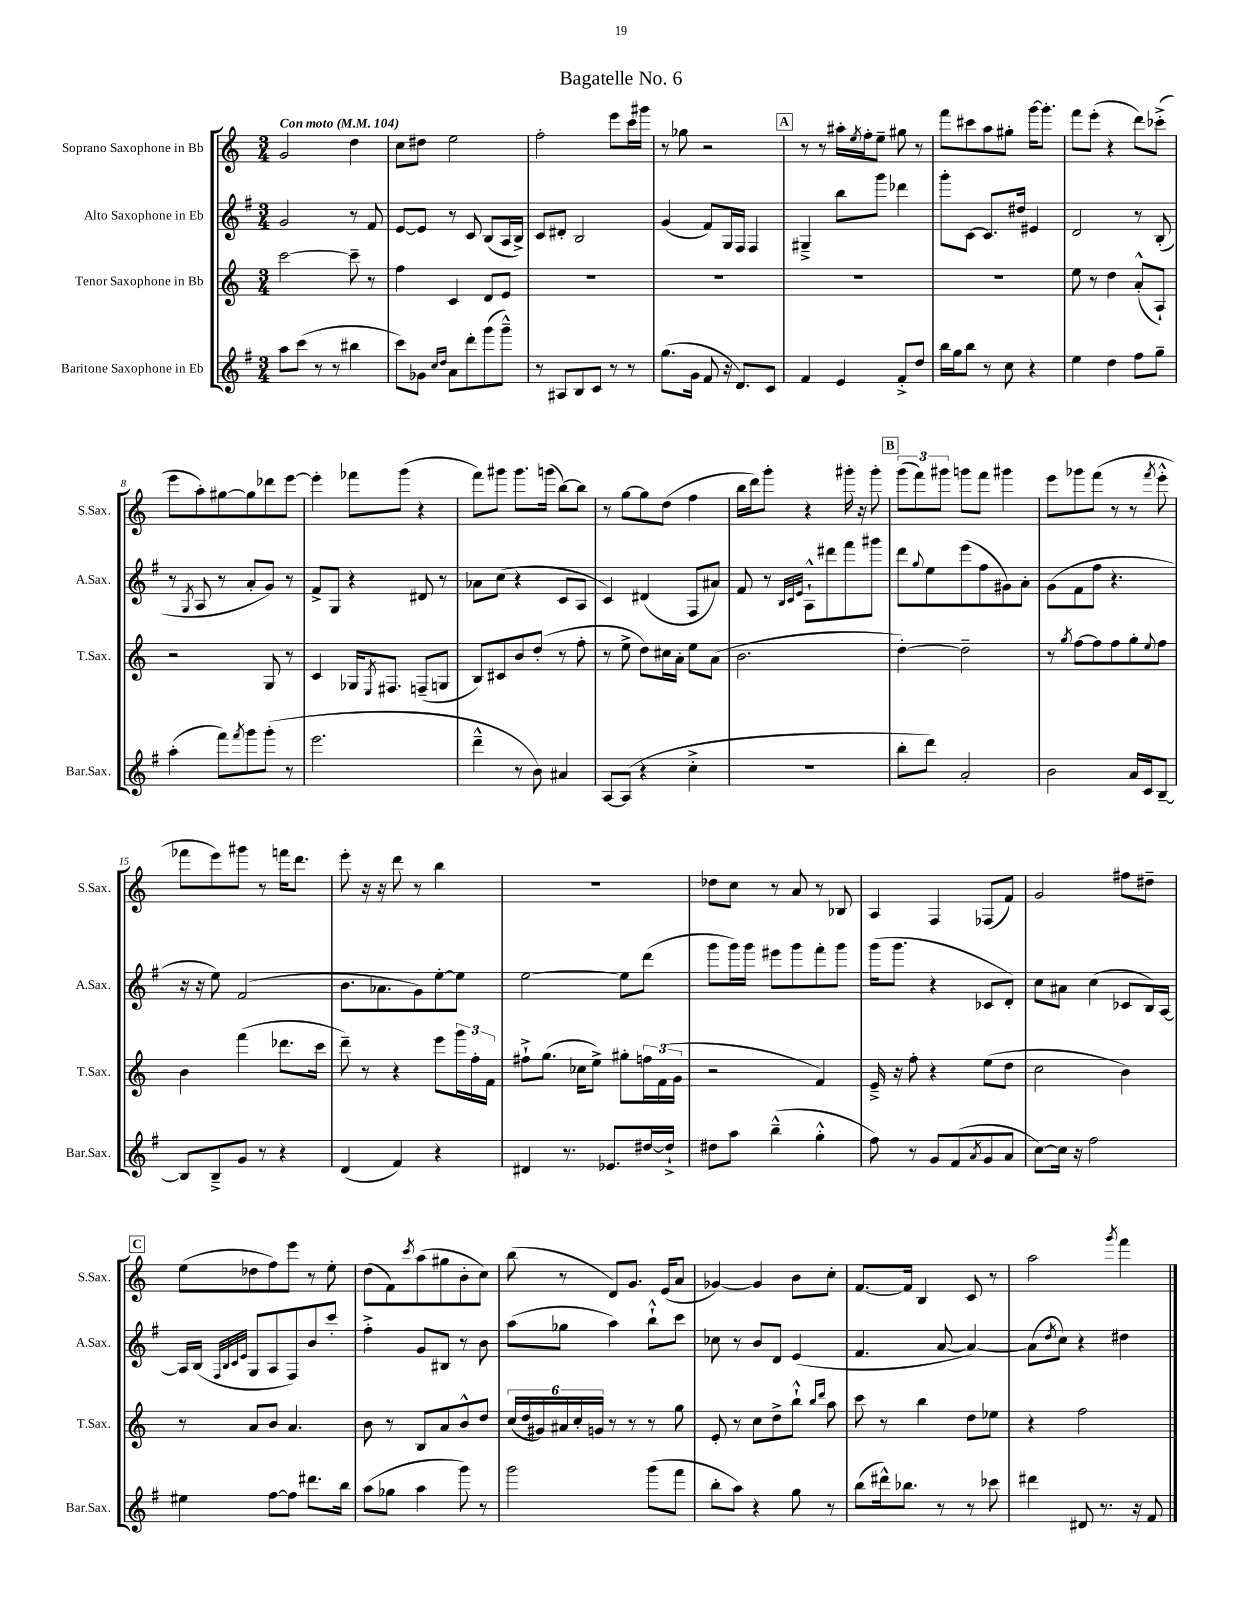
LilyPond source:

\header { title = "Bagatelle No. 6" }
<<
\new StaffGroup <<
\new Staff = "s0" \with { instrumentName = "Soprano Saxophone in Bb" shortInstrumentName = "S.Sax." } {
    \clef treble \key c \major \numericTimeSignature \time 3/4 \tempo "Con moto" 4 = 104
    g'2 d''4 |
    c''8 dis''8 e''2 |
    f''2-. e'''8 c'''16 gis'''16 |
    r8 ges''8 r2 |
    \mark \markup { \box "A" } r8 r8 ais''16-. \acciaccatura { e''8 } f''16-. e''8-- gis''8 r8 |
    f'''8 cis'''8 a''8 gis''8-. g'''16~ g'''8.-. |
    f'''8 e'''8-.( r4 d'''8) ces'''8-.->( |
    e'''8 a''8-.) gis''8~ gis''8 des'''8 e'''8~ |
    e'''4-. fes'''8 g'''8( r4 |
    f'''8) gis'''8 gis'''8. g'''16( b''8~) b''8 |
    r8 g''8~ g''8 d''8( f''4 |
    b''16 d'''16) g'''8-. r4 gis'''16-. r16 gis'''8-. |
    \mark \markup { \box "B" } \tuplet 3/2 { g'''8( f'''8) gis'''8 } g'''8 f'''8 gis'''4 |
    e'''8 ges'''8 f'''8( r8 r8 \acciaccatura { f'''8 } e'''8-.-^ |
    fes'''8 e'''8) gis'''8 r8 f'''16 d'''8. |
    e'''8-. r16 r16 d'''8 r8 b''4 |
    R2. |
    des''8 c''8 r8 a'8 r8 bes8 |
    a4 f4 fes8( f'8) |
    g'2 fis''8 dis''8-- |
    \mark \markup { \box "C" } e''8( des''8 f''8) e'''8 r8 e''8-. |
    d''8( f'8) \acciaccatura { c'''8 } a''8( gis''8 b'8-. c''8) |
    b''8( r8 d'8) g'8. e'16( a'8 |
    ges'4~) ges'4 b'8 c''8-. |
    f'8.~ f'16 b4 c'8 r8 |
    a''2 \acciaccatura { g'''8 } f'''4 \bar "|." |
}
\new Staff = "s1" \with { instrumentName = "Alto Saxophone in Eb" shortInstrumentName = "A.Sax." } {
    \clef treble \key g \major \numericTimeSignature \time 3/4
    g'2 r8 fis'8 |
    e'8~ e'8 r8 c'8 b8( a16 b16->) |
    c'8 dis'8-. b2 |
    g'4( fis'8) g16 fis16 fis4 |
    \mark \markup { \box "A" } gis4---> b''8 g'''8 des'''4 |
    g'''8-. c'8~ c'8. dis''16 eis'4 |
    d'2 r8 b8-.( |
    r8 \acciaccatura { g8 } a8 r8 a'8-. g'8) r8 |
    fis'8-> g8 r4 dis'8 r8 |
    aes'8 c''8( r4 c'8 a8 |
    c'4) dis'4( fis8 ais'8) |
    fis'8 r8 \grace { b32 c'32 e'32 } a8-!-^ dis'''8 fis'''8 gis'''8 |
    \mark \markup { \box "B" } d'''8 \appoggiatura { g''8 } e''8 e'''8( fis''8 gis'8) a'8-. |
    g'8( fis'8 fis''8 r4. |
    r16 r16 e''8) fis'2( |
    b'8. aes'8. g'8) e''8~-. e''8 |
    e''2~ e''8 d'''8( |
    g'''8 g'''16) g'''16 eis'''8 g'''8 fis'''8-. g'''8 |
    g'''16( g'''8. r4 ces'8 d'8-.) |
    c''8 ais'8 c''4( ces'8 b16) a16~ |
    \mark \markup { \box "C" } a16 b16( \grace { fis32 b32 c'32 e'32 } g8 a8 fis8) b'8 c'''8-. |
    fis''4-.-> g'8 bis8 r8 b'8 |
    a''8( ges''8 a''4) b''8-!-^ c'''8 |
    ces''8 r8 b'8 d'8 e'4( |
    fis'4. a'8~ a'4~) |
    a'8( \acciaccatura { d''8 } c''8) r4 dis''4 \bar "|." |
}
\new Staff = "s2" \with { instrumentName = "Tenor Saxophone in Bb" shortInstrumentName = "T.Sax." } {
    \clef treble \key c \major \numericTimeSignature \time 3/4
    c'''2~ c'''8-- r8 |
    f''4 c'4 d'8 e'8 |
    R2. |
    R2. |
    \mark \markup { \box "A" } R2. |
    R2. |
    e''8 r8 d''4 a'8-.-^( a8-!) |
    r2 g8 r8 |
    c'4 ges16 \acciaccatura { e8 } fis8. f8--( g8 |
    b8) cis'8 b'8 d''8-.( r8 f''8-. |
    r8 e''8-> d''8) cis''16 a'16-. e''8 a'8( |
    b'2. |
    \mark \markup { \box "B" } d''4~-.) d''2-- |
    r8 \acciaccatura { g''8 } f''8~ f''8 f''8 g''8-. \appoggiatura { e''8 } f''8 |
    b'4 f'''4( des'''8. c'''16 |
    d'''8--) r8 r4 e'''8 \tuplet 3/2 { g'''16 f''16-. f'16 } |
    fis''8-!-> g''8.( ces''16 e''8->) gis''8-. \tuplet 3/2 { f''16 f'16( g'16 } |
    r2 f'4) |
    e'16---> r16 f''8-. r4 e''8( d''8 |
    c''2 b'4) |
    \mark \markup { \box "C" } r8 a'8 b'8 a'4. |
    b'8 r8 b8 a'8 b'8-^ d''8 |
    \tuplet 6/4 { c''16( d''16 gis'16) ais'16 c''16-. g'16 } r8 r8 r8 g''8 |
    e'8-. r8 c''8 d''8-> b''8-!-^ \grace { b''16 d'''16 } a''8 |
    c'''8 r8 b''4 d''8 ees''8 |
    r4 f''2 \bar "|." |
}
\new Staff = "s3" \with { instrumentName = "Baritone Saxophone in Eb" shortInstrumentName = "Bar.Sax." } {
    \clef treble \key g \major \numericTimeSignature \time 3/4
    a''8 c'''8( r8 r8 bis''4 |
    c'''8) ges'8 \grace { c''16 d''16 } a'8 d'''8-. g'''8( g'''8---^) |
    r8 ais8 b8 c'8 r8 r8 |
    g''8.( g'16 fis'8 r16 d'8.) c'8 |
    \mark \markup { \box "A" } fis'4 e'4 fis'8-.-> d''8 |
    b''16 g''16 b''8 r8 c''8 r4 |
    e''4 d''4 fis''8 g''8-- |
    a''4-.( fis'''8) \acciaccatura { fis'''8 } g'''8 g'''8-.( r8 |
    e'''2. |
    d'''4---^ r8 b'8) ais'4 |
    a8~ a8( r4 c''4-.-> |
    R2. |
    \mark \markup { \box "B" } b''8-. d'''8) a'2-. |
    b'2 a'16 c'16 b8~-- |
    b8 b8---> g'8 r8 r4 |
    d'4( fis'4) r4 |
    dis'4 r8. ees'8. dis''16~ dis''16-!-> |
    dis''8 a''8 b''4---^( g''4-.-^ |
    fis''8) r8 g'8 fis'8( \acciaccatura { a'8 } g'8 a'8 |
    c''8~) c''16 r16 fis''2 |
    \mark \markup { \box "C" } eis''4 fis''8~ fis''8 dis'''8. b''16 |
    a''8( ges''8 a''4 g'''8) r8 |
    g'''2 g'''8( fis'''8 |
    b''8-. a''8) r4 g''8 r8 |
    b''8( dis'''16-^) bes''8. r8 r8 ces'''8 |
    dis'''4 dis'8 r8. r16 fis'8 \bar "|." |
}
>>
>>
